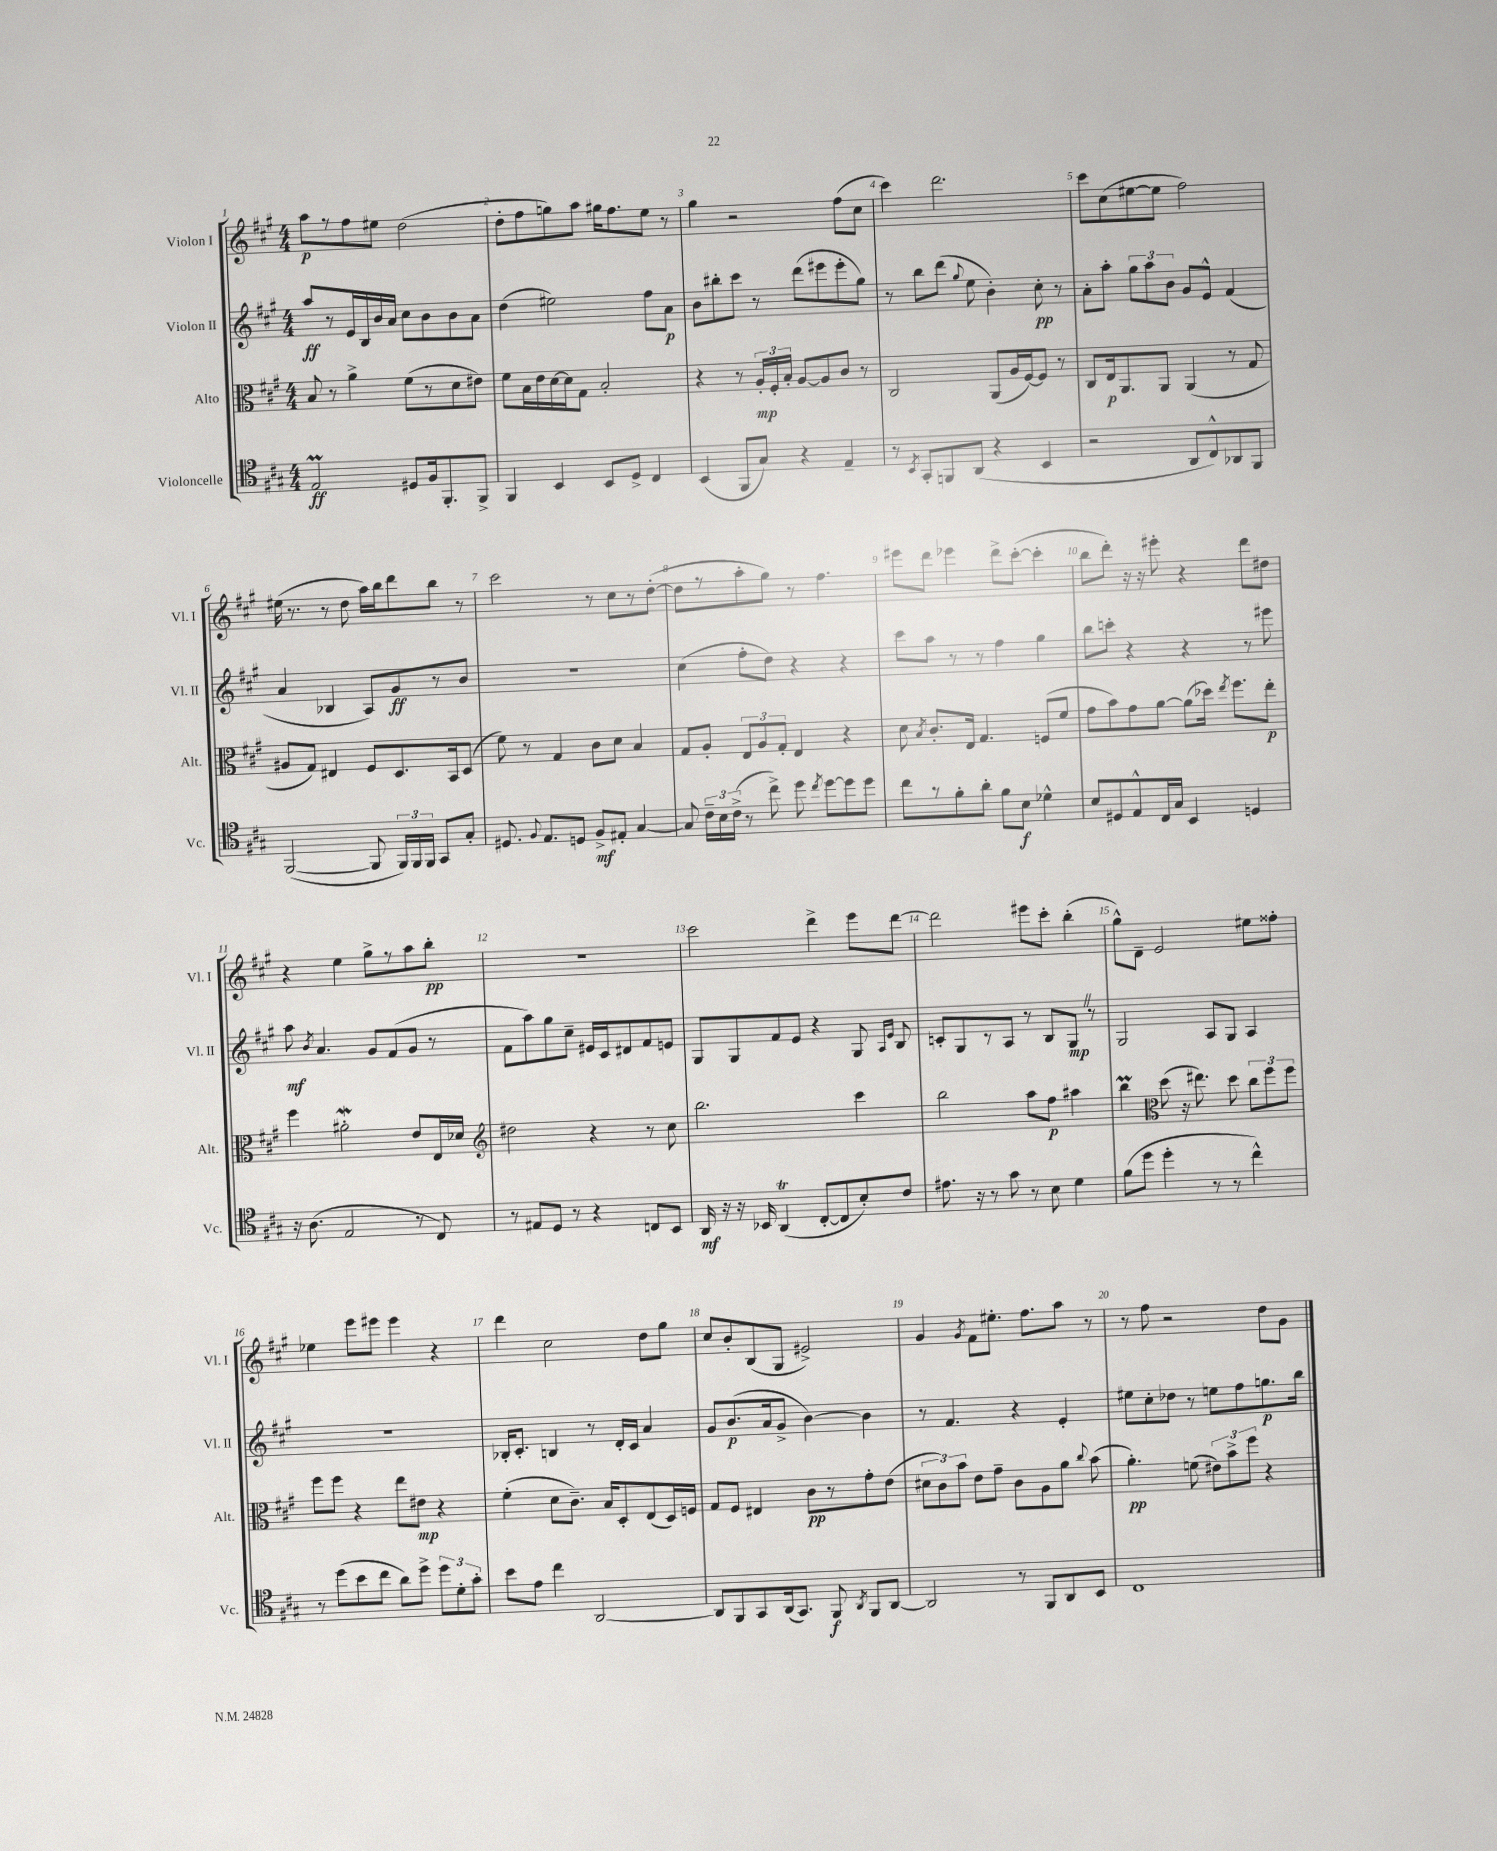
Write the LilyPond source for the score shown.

<<
\new StaffGroup <<
\new Staff = "s0" \with { instrumentName = "Violon I" shortInstrumentName = "Vl. I" } {
    \clef treble \key a \major \numericTimeSignature \time 4/4
    \autoBeamOff a''8[\p r8 fis''8 eis''8] d''2( |
    d''8[-. fis''8 g''8) a''8] gis''16[ fis''8. e''8] r8 |
    gis''4 r2 fis''8[( cis''8] |
    cis'''4) d'''2. |
    cis'''8[ cis''8( eis''8~ eis''8] fis''2) |
    eis''16( r8. r8 d''8 a''16[) b''16 d'''8 b''8] r8 |
    cis'''2 r8 cis''8[ r8 d''8]~-.( |
    d''8[ r8 a''8-. gis''8]) r8 fis''4. |
    eis'''8[ d'''8] ees'''4 d'''8[-> cis'''8]~-.( cis'''4-. |
    b''8[ d'''8]-.) r16 r16 eis'''8-. r4 d'''8[ dis''8] |
    r4 e''4 gis''8[-> r8 a''8 b''8]-.\pp |
    r1 |
    cis'''2 d'''4-> e'''8[ d'''8]~ |
    d'''2 eis'''8[ cis'''8]-. b''4-.( |
    gis''8[-^) d'8]-- e'2 eis''8[ fisis''8]-. |
    ees''4 e'''8[ eis'''8] eis'''4 r4 |
    d'''4 cis''2 d''8[ gis''8] |
    cis''8[ b'8-. b8( gis8] eis'2->) |
    gis'4 \acciaccatura { gis'8 } fis'8[ eis''8.]-. fis''8.[ a''8] r8 |
    r8 fis''8 r2 d''8[ gis'8] \bar "|." |
}
\new Staff = "s1" \with { instrumentName = "Violon II" shortInstrumentName = "Vl. II" } {
    \clef treble \key a \major \numericTimeSignature \time 4/4
    \autoBeamOff a''8[\ff r8 e'16 b16 b'16 a'16] cis''8[ b'8 b'8 a'8] |
    d''4( eis''2) fis''8[ a'8]\p |
    b'8[ bis''8-. cis'''8] r8 d'''8[( eis'''8 eis'''8-. gis''8]) |
    r8 b''8[ d'''8]( \appoggiatura { gis''8 } e''8 b'4-.) cis''8-.\pp r8 |
    a'8[-. a''8]-. \tuplet 3/2 { gis''8[ a''8 b'8] } gis'8[ e'8]-^ fis'4( |
    a'4 bes4 a8[) gis'8\ff r8 b'8] |
    R1 |
    cis''4( fis''8[-. d''8]) r4 r4 |
    cis'''8[ a''8] r8 r8 fis''4 gis''4 |
    b''8[ c'''8]-. r4 r4 r8 eis'''8 |
    a''8\mf \acciaccatura { b'8 } a'4. gis'8[ fis'8( gis'8] r8 |
    fis'8[ a''8) gis''8 cis''8]-- eis'16[ cis'16 dis'8 fis'8 e'8] |
    gis8[ gis8 fis'8 e'8] r4 gis8 \grace { a16[ e'16] } b8 |
    c'8[-. gis8 r8 a8] r8 b8[ gis8]\mp \once \override BreathingSign.text = \markup { \musicglyph "scripts.caesura.straight" } \breathe r8 |
    gis2 a8[ gis8] a4 |
    R1 |
    bes16[-. cis'8.]-. b4 r8 d'16[-. cis'16] a'4 |
    gis'8[ b'8.\p( a'16 gis'8]-> b'4~) b'4 |
    r8 fis'4. r4 e'4-. |
    eis''8[ cis''8-. des''8] r8 e''8[ fis''8 g''8.\p b''16] \bar "|." |
}
\new Staff = "s2" \with { instrumentName = "Alto" shortInstrumentName = "Alt." } {
    \clef alto \key a \major \numericTimeSignature \time 4/4
    \autoBeamOff b8 r8 a'4-> fis'8[( r8 d'8 eis'8]) |
    fis'8[ b16 e'16 d'16~ d'16 gis8] b2-. |
    r4 r8 \tuplet 3/2 { a16[-.\mp fis16-. b16]-. } a8[~ a8 cis'8] r8 |
    cis2 a,8[( a16 fis16~) fis8] r8 |
    cis8[ e16\p a,8. a,8] a,4( r8 gis8 |
    ais8[ gis8]) eis4 fis8[ d8. b,16 d8]( |
    fis'8) r8 gis4 cis'8[ d'8] b4 |
    gis8[ a8]-. \tuplet 3/2 { e8[ a8 gis8]-. } e4 r4 |
    d'8 \acciaccatura { b8 } cis'8.[-. e16] gis4. f8[( fis'8] |
    gis'8[ b'8) gis'8 a'8]~ a'8[( des''16]) \acciaccatura { e''8 } fis''8.[ e''8]-.\p |
    fis''4 ais'2-.\mordent e'8[ e16 des'16] |
    \clef treble dis''2 r4 r8 cis''8 |
    b''2. cis'''4 |
    b''2 a''8[ fis''8]\p ais''4 |
    b''4\prall \clef alto d''8( r16 eis''8.) d''8 \tuplet 3/2 { cis''8[ fis''8 fis''8] } |
    fis''8[ fis''8] r4 e''8[ eis'8]\mp r4 |
    fis'4-.( d'8[ cis'8.]--) b16[ d8-. e8( d16) f16] |
    gis8[ fis8] eis4 cis'8[\pp r8 gis'8-. e'8]( |
    \tuplet 3/2 { dis'8[ cis'8) b'8] } e'8[ gis'8]-- cis'8[ a8 a'8] \appoggiatura { cis''8 } b'8( |
    a'4.-.\pp) f'8( \tuplet 3/2 { eis'8[) b'8-> fis''8] } r4 \bar "|." |
}
\new Staff = "s3" \with { instrumentName = "Violoncelle" shortInstrumentName = "Vc." } {
    \clef tenor \key a \major \numericTimeSignature \time 4/4
    \autoBeamOff e2\prall\ff dis8[ fis16 fis,8.-. fis,8]-> |
    fis,4 b,4 b,8[ d8]-> cis4 |
    b,4( fis,8[ gis8]) r4 e4-- |
    r8 \acciaccatura { b,8 } gis,8[-. f,8 a,8]( r4 b,4 |
    r2 a,8[ cis8-^) aes,8 fis,8] |
    fis,2~( fis,8 \tuplet 3/2 { fis,16[) fis,16 fis,16] } gis,8[ gis8]-. |
    dis8. \appoggiatura { fis8 } e8.[ d8] fis8[->\mf eis8]-. gis4~ |
    gis8 \tuplet 3/2 { cis'16[-- b16 cis'16]->( } r8 cis''8->) d''8 \acciaccatura { cis''8 } d''8[~ d''8 d''8] |
    cis''8[ r8 fis'8-. a'8]-. fis'8[ b8]\f des'4-^ |
    b8[ dis8 e8-^ cis16 gis16] b,4 d4 |
    r16 a8.( e2 r8 cis8) |
    r8 eis8[ d8] r8 r4 c8[ b,8] |
    a,16\mf r16 r16 bes,16 a,4\trill( cis8[~-. cis8 b8-.) cis'8] |
    eis'8. r16 r8 gis'8 r8 b8 d'4 |
    fis'8[( d''8] d''4-. r8 r8 cis''4-^) |
    r8 d''8[( b'8 cis''8] a'8[) d''8]-> \tuplet 3/2 { d''8[ d'8-. gis'8]-. } |
    b'8[ e'8] cis''4 a,2~ |
    a,8[ fis,8 gis,8 a,16( gis,8.]) fis,8\f \acciaccatura { a,8 } fis,8[ a,8]~ |
    a,2 r8 fis,8[ a,8 b,8] |
    cis1 \bar "|." |
}
>>
>>
\layout { \context { \Score \override BarNumber.break-visibility = ##(#f #t #t) barNumberVisibility = #all-bar-numbers-visible } }
